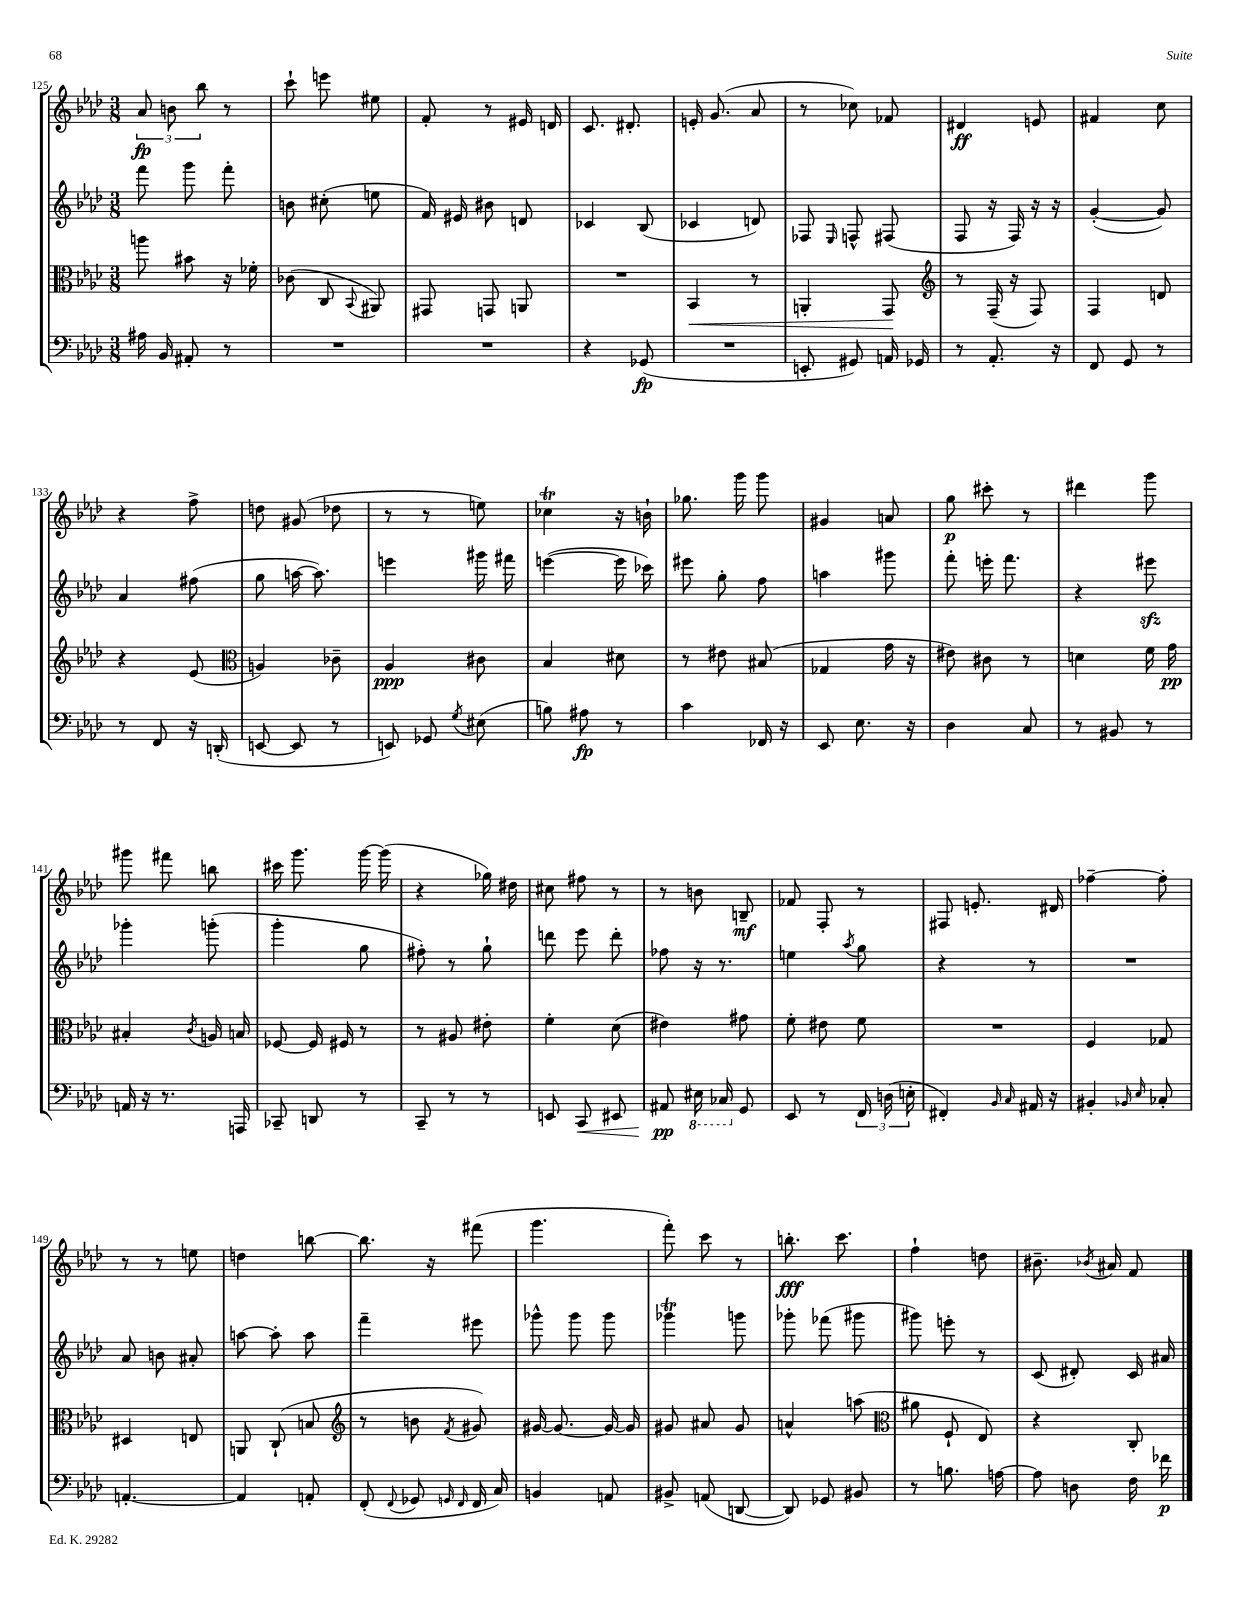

**kern	**dynam	**kern	**dynam	**kern	**kern	**dynam
*part4	*part4	*part3	*part3	*part2	*part1	*part1
*staff4	*staff4	*staff3	*staff3	*staff2	*staff1	*staff1
*clefF4	*	*clefC3	*	*clefG2	*clefG2	*
*k[b-e-a-d-]	*	*k[b-e-a-d-]	*	*k[b-e-a-d-]	*k[b-e-a-d-]	*
*M3/8	*	*M3/8	*	*M3/8	*M3/8	*
=125	=125	=125	=125	=125	=125	=125
16A#X\	.	8aan\	.	8fff\	12a-/	fp
16BB-/	.	.	.	.	.	.
.	.	.	.	.	12bn\	.
8AA#X'/	.	8b#X\	.	8ggg\	.	.
.	.	.	.	.	12bb-\	.
8r	.	16r	.	8fff'\	8r	.
.	.	16f-X'\	.	.	.	.
=126	=126	=126	=126	=126	=126	=126
4.r	.	(8c-X\	.	8bn\	8ccc`\	.
.	.	8C/	.	(8cc#X'\	8eeen\	.
.	.	8qqBB-/	.	.	.	.
.	.	8AA#X/)	.	8een\	8ee#X\	.
=127	=127	=127	=127	=127	=127	=127
4.r	.	8GG#X/	.	16f/)	8f'/	.
.	.	.	.	16e#X/	.	.
.	.	8GGn/	.	8b#X\	8r	.
.	.	8AAn/	.	8dn/	16e#X/	.
.	.	.	.	.	16dn/	.
=128	=128	=128	=128	=128	=128	=128
4r	.	4.r	.	4c-X/	8.c/	.
.	.	.	.	.	8.d#X'/	.
(8GG-X/	fp	.	.	(8B-/	.	.
=129	=129	=129	=129	=129	=129	=129
!	!	!	!LO:HP:b	!	!	!
4.r	.	4BB-/	<	4c-X/	16en'/	.
.	.	.	.	.	(8.g/	.
.	.	8r	.	8dn/)	8a-/	.
=130	=130	=130	=130	=130	=130	=130
8EEn'/	.	4AAn'/	.	8F-X/	8r	.
.	.	.	.	16qqE-/	.	.
8GG#X/)	.	.	.	8Fn^^/	8cc-X\)	.
16AAn/	.	8GG/	.	(8F#X/	8f-X/	.
16GG-X/	.	.	.	.	.	.
.	.	.	[	.	.	.
=131	=131	=131	=131	=131	=131	=131
*	*	*clefG2	*	*	*	*
8r	.	8r	.	8F/	4d#X/	ff
8.AA-'/	.	(16F~/	.	16r	.	.
.	.	16r	.	16F/)	.	.
.	.	8F/)	.	16r	8en/	.
16r	.	.	.	16r	.	.
=132	=132	=132	=132	=132	=132	=132
8FF/	.	4F/	.	([4g'/	4f#X/	.
8GG/	.	.	.	.	.	.
8r	.	8dn/	.	8g/])	8cc\	.
!!LO:LB:g=z
=133	=133	=133	=133	=133	=133	=133
8r	.	4r	.	4a-/	4r	.
8FF/	.	.	.	.	.	.
16r	.	(8e-/	.	(8ff#X\	8ff^\	.
(16DDn'/	.	.	.	.	.	.
=134	=134	=134	=134	=134	=134	=134
*	*	*clefC3	*	*	*	*
[8EEn/	.	4An/)	.	8gg\	8ddn\	.
8EE/]	.	.	.	[16aan\	(8g#X/	.
.	.	.	.	8.aa\])	.	.
8r	.	8c-X~\	.	.	8dd-X\	.
=135	=135	=135	=135	=135	=135	=135
8EEn/)	.	4A-/	ppp	4eeen\	8r	.
8GG-X/	.	.	.	.	8r	.
8qG/	.	.	.	.	.	.
(8E#X\	.	8c#X\	.	16ggg#X\	8een\)	.
.	.	.	.	16fff#X\	.	.
=136	=136	=136	=136	=136	=136	=136
8Bn\)	.	4B-/	.	([4eeen\	4cc-XT\	.
8A#X\	fp	.	.	.	.	.
8r	.	8d#X\	.	16eee\]	16r	.
.	.	.	.	16ccc-X\)	16bn`\	.
=137	=137	=137	=137	=137	=137	=137
4c\	.	8r	.	8eee#X\	8.gg-X\	.
.	.	8e#X\	.	8gg'\	.	.
.	.	.	.	.	16ggg\	.
16FF-X/	.	(8B#X/	.	8ff\	8ggg\	.
16r	.	.	.	.	.	.
=138	=138	=138	=138	=138	=138	=138
8EE-/	.	4G-X/	.	4aan\	4g#X/	.
8.E-\	.	.	.	.	.	.
.	.	16g\	.	8ggg#X\	8an/	.
16r	.	16r	.	.	.	.
=139	=139	=139	=139	=139	=139	=139
4D-\	.	8e#X\)	.	8fff'\	8gg\	p
.	.	8c#X\	.	16eeen'\	8ccc#X'\	.
.	.	.	.	8.fff\	.	.
8C/	.	8r	.	.	8r	.
=140	=140	=140	=140	=140	=140	=140
8r	.	4dn\	.	4r	4ddd#X\	.
8BB#X/	.	.	.	.	.	.
8r	.	16f\	.	8eee#Xzz\	8ggg\	.
.	.	16g\	pp	.	.	.
!!LO:LB:g=z
=141	=141	=141	=141	=141	=141	=141
16AAn/	.	4B#X'/	.	4ggg-X'\	8ggg#X\	.
16r	.	.	.	.	.	.
8.r	.	.	.	.	8fff#X\	.
.	.	8qc/	.	.	.	.
.	.	16An/	.	(8gggn'\	8bbn\	.
16AAAn/	.	16Bn/	.	.	.	.
=142	=142	=142	=142	=142	=142	=142
8CC-X~/	.	[8F-X/	.	4ggg'\	16ccc#X\	.
.	.	.	.	.	8.ggg\	.
8DDn/	.	16F-/]	.	.	.	.
.	.	16F#X/	.	.	.	.
8r	.	8r	.	8gg\	[16ggg\	.
.	.	.	.	.	(16ggg\]	.
=143	=143	=143	=143	=143	=143	=143
8CC~/	.	8r	.	8ff#X'\)	4r	.
8r	.	8A#X/	.	8r	.	.
8r	.	8e#X'\	.	8gg`\	16gg-X\)	.
.	.	.	.	.	16dd#X\	.
=144	=144	=144	=144	=144	=144	=144
8EEn/	.	4f'\	.	8dddn\	8cc#X\	.
!	!LO:HP:b	!	!	!	!	!
8CC/	<	.	.	8eee-\	8ff#X\	.
8EE#X/	.	(8d-\	.	8ddd'\	8r	.
=145	=145	=145	=145	=145	=145	=145
8AA#X/	pp	4e#X\)	.	8ff-X\	8r	.
*8ba	*	*	*	*	*	*
16EE#X\	[	.	.	16r	8bn\	.
16CC-X/	.	.	.	8.r	.	.
*X8ba	*	*	*	*	*	*
8GG/	.	8g#X\	.	.	8Bn~/	mf
=146	=146	=146	=146	=146	=146	=146
8EE-/	.	8f'\	.	4een\	8f-X/	.
8r	.	8e#X\	.	.	8F'/	.
.	.	.	.	8qaa-/	.	.
24FF/	.	8f\	.	8gg\	8r	.
(24Dn\	.	.	.	.	.	.
24En'\	.	.	.	.	.	.
=147	=147	=147	=147	=147	=147	=147
4FF#X'/)	.	4.r	.	4r	8F#X/	.
.	.	.	.	.	8.en'/	.
16qqBB-/	.	.	.	.	.	.
16qqC/	.	.	.	.	.	.
16AA#X/	.	.	.	8r	.	.
16r	.	.	.	.	16d#X/	.
=148	=148	=148	=148	=148	=148	=148
4BB#X'/	.	4F/	.	4.r	[4ff-X~\	.
16qqBB-X/	.	.	.	.	.	.
16qqE-/	.	.	.	.	.	.
8C-X'/	.	8G-X/	.	.	8ff-'\]	.
!!LO:LB:g=z
=149	=149	=149	=149	=149	=149	=149
[4.AAn'/	.	4D#X/	.	8a-/	8r	.
.	.	.	.	8bn\	8r	.
.	.	8En/	.	8a#X'/	8een\	.
=150	=150	=150	=150	=150	=150	=150
4AA/]	.	8AAn/	.	[8aan\	4ddn\	.
.	.	(8C`/	.	8aa'\]	.	.
8AAn'/	.	8Bn/	.	8aa\	[8bbn\	.
=151	=151	=151	=151	=151	=151	=151
*	*	*clefG2	*	*	*	*
(8FF'/	.	8r	.	4fff~\	8.bb\]	.
8qqFF/	.	.	.	.	.	.
8GG-X/	.	8bn\	.	.	.	.
.	.	.	.	.	16r	.
16qqGGn/	.	.	.	.	.	.
16qqFF/	.	8qf/	.	.	.	.
16FF/	.	8g#X/)	.	8eee#X\	(8fff#X\	.
16C/)	.	.	.	.	.	.
=152	=152	=152	=152	=152	=152	=152
4BBn/	.	[16g#X/	.	8ggg-X^^\	4.ggg\	.
.	.	8.g#/_	.	.	.	.
.	.	.	.	8ggg-\	.	.
8AAn/	.	16g#/_	.	8ggg-\	.	.
.	.	16g#/]	.	.	.	.
=153	=153	=153	=153	=153	=153	=153
8BB#X^/	.	8g#X/	.	4ggg-XT\	8fff'\)	.
(8AAn/	.	8a#X/	.	.	8ccc\	.
[8DDn/	.	8g#/	.	8gggn\	8r	.
=154	=154	=154	=154	=154	=154	=154
8DD/])	.	4an^^/	.	8ggg-X'\	8.bbn'\	fff
8GG-X/	.	.	.	(8fff-X\	.	.
.	.	.	.	.	8.ccc\	.
8BB#X/	.	(8aan\	.	8ggg#X\	.	.
=155	=155	=155	=155	=155	=155	=155
*	*	*clefC3	*	*	*	*
8r	.	8a#X\	.	8ggg#X\)	4ff`\	.
8.Bn\	.	8F`/	.	8eeen'\	.	.
.	.	8E-/)	.	8r	8ddn\	.
[16An\	.	.	.	.	.	.
=156	=156	=156	=156	=156	=156	=156
8A\]	.	4r	.	(8c/	8.b#X~\	.
8Dn\	.	.	.	8d#X'/)	.	.
.	.	.	.	.	8qb-X/	.
.	.	.	.	.	16a#X/	.
16F\	.	8C'/	.	16c/	8f/	.
16f-X\	p	.	.	16a#X/	.	.
==	==	==	==	==	==	==
*-	*-	*-	*-	*-	*-	*-
